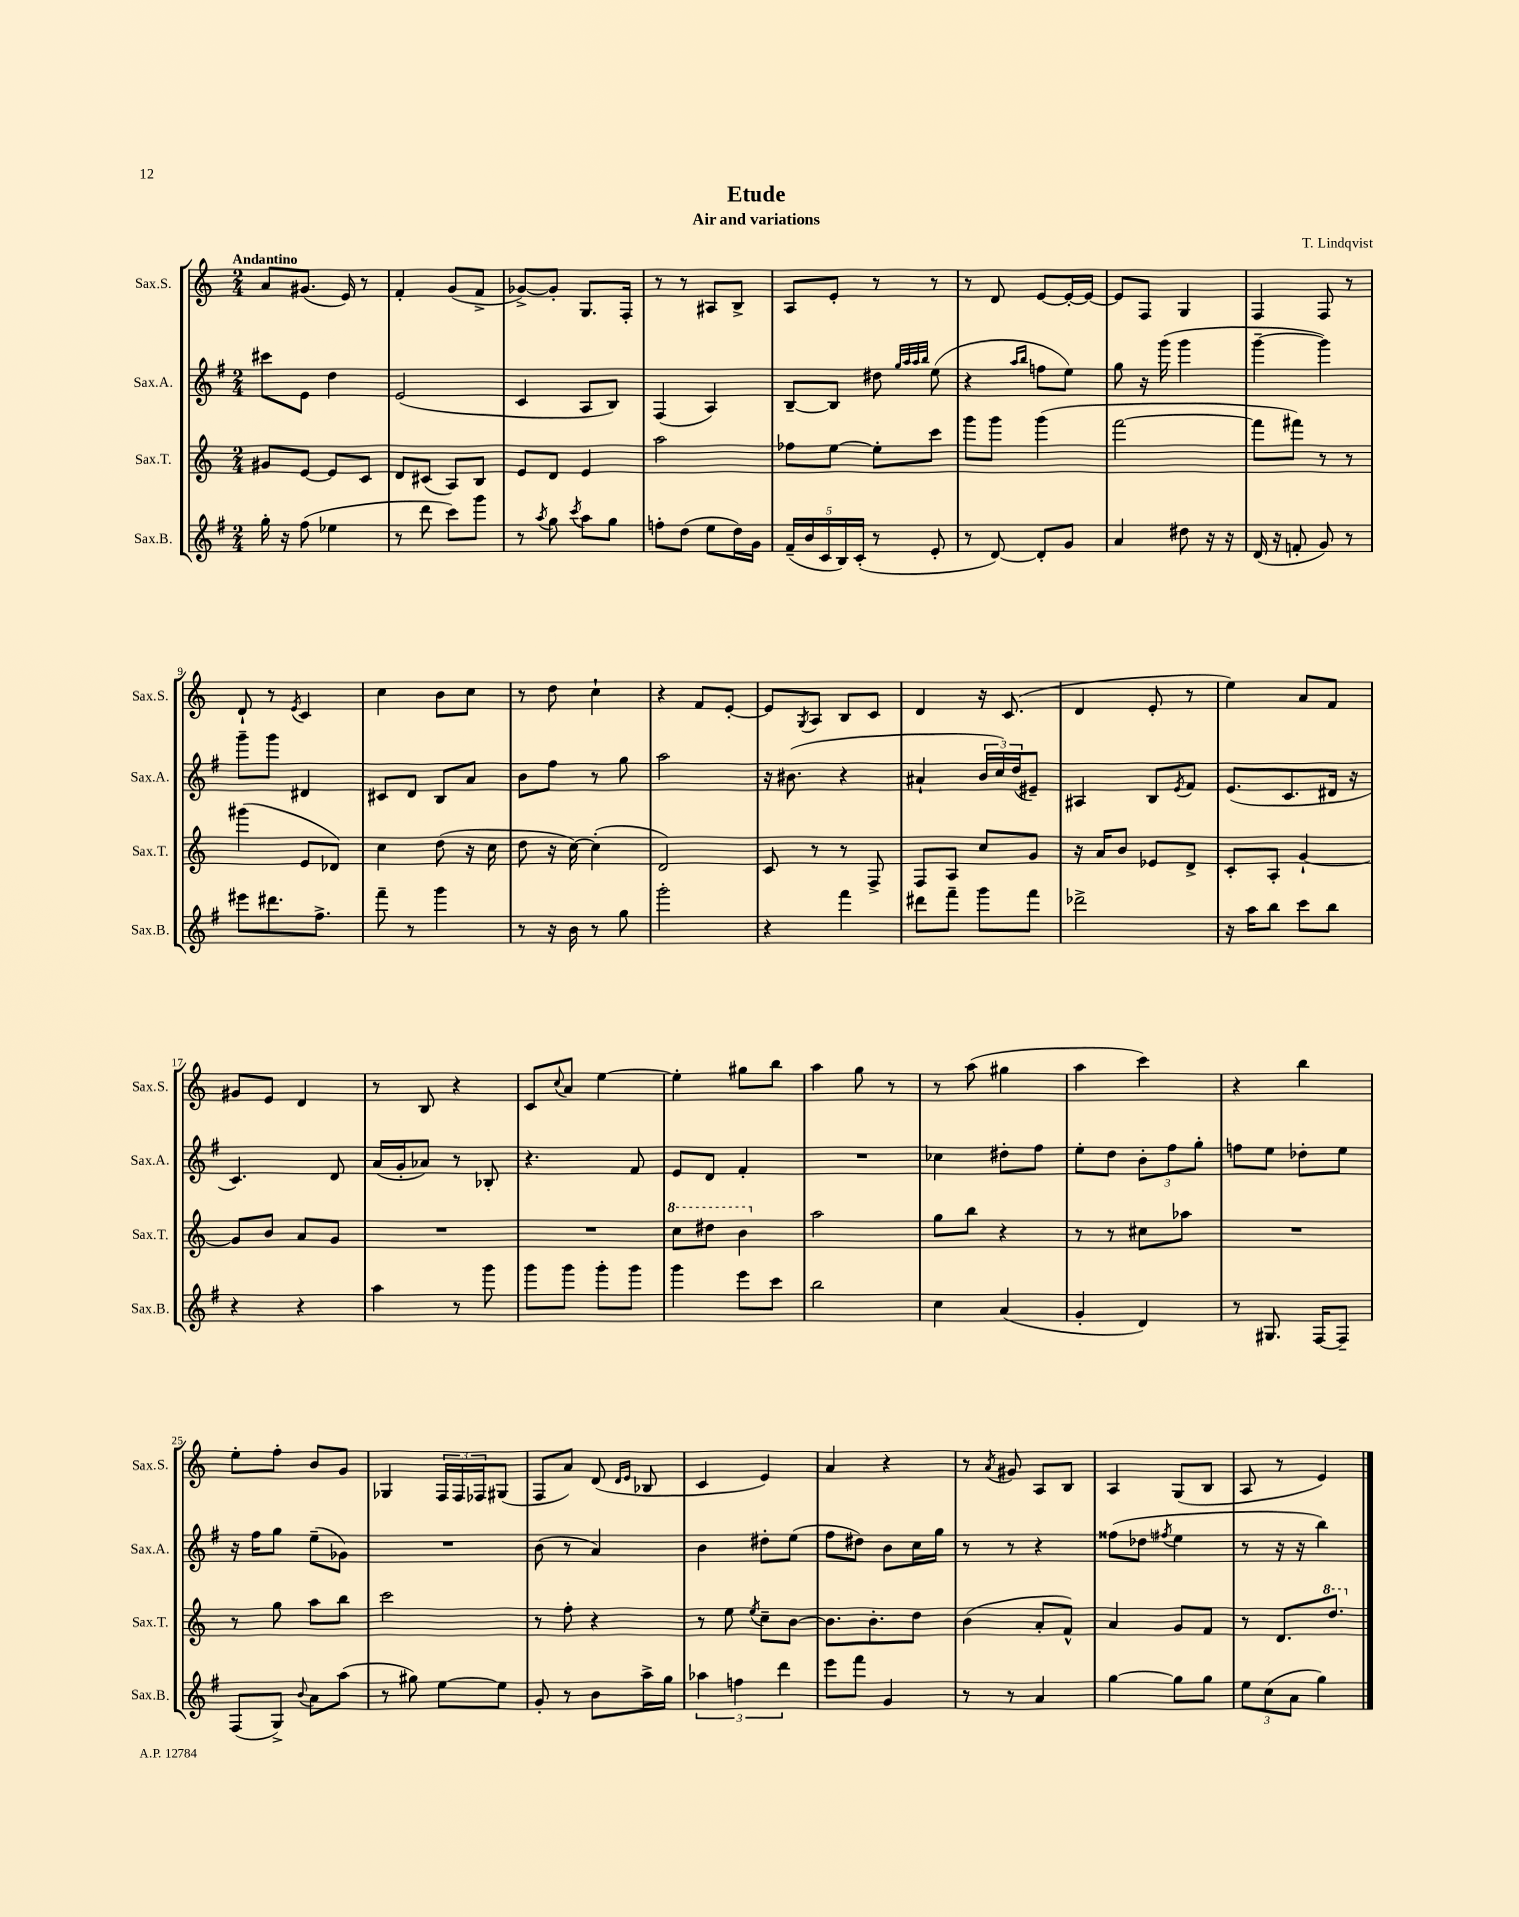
\header { title = "Etude" composer = "T. Lindqvist" subtitle = "Air and variations" }
<<
\new StaffGroup <<
\new Staff = "s0" \with { instrumentName = "Sax.S." shortInstrumentName = "Sax.S." } {
    \clef treble \key c \major \numericTimeSignature \time 2/4 \tempo "Andantino"
    a'8 gis'8.( e'16) r8 |
    f'4-. g'8( f'8-> |
    ges'8~->) ges'8-. g8. f16-. |
    r8 r8 ais8 b8-> |
    a8 e'8-. r8 r8 |
    r8 d'8 e'8~ e'16~-. e'16~ |
    e'8 f8 g4 |
    f4 f8 r8 |
    d'8-! r8 \acciaccatura { e'8 } c'4 |
    c''4 b'8 c''8 |
    r8 d''8 c''4-! |
    r4 f'8 e'8~-. |
    e'8 \acciaccatura { g8 } a8 b8 c'8 |
    d'4 r16 c'8.( |
    d'4 e'8-. r8 |
    e''4) a'8 f'8 |
    gis'8 e'8 d'4 |
    r8 b8 r4 |
    c'8 \appoggiatura { c''8 } a'8 e''4~ |
    e''4-. gis''8 b''8 |
    a''4 g''8 r8 |
    r8 a''8( gis''4 |
    a''4 c'''4) |
    r4 b''4 |
    e''8-. f''8-. b'8 g'8 |
    ges4 \tuplet 3/2 { f16 f16 fes16 } gis8( |
    f8 a'8) d'8( \grace { d'16 e'16 } bes8 |
    c'4 e'4) |
    a'4 r4 |
    r8 \acciaccatura { a'8 } gis'8 a8 b8 |
    a4 g8( b8 |
    a8 r8 e'4) \bar "|." |
}
\new Staff = "s1" \with { instrumentName = "Sax.A." shortInstrumentName = "Sax.A." } {
    \clef treble \key g \major \numericTimeSignature \time 2/4
    cis'''8 e'8 d''4 |
    e'2( |
    c'4 a8 b8) |
    fis4( a4) |
    b8~-- b8 dis''8 \grace { g''32 a''32 a''32 b''32 } e''8( |
    r4 \grace { a''16 b''16 } f''8 e''8) |
    g''8 r16 g'''16( g'''4 |
    g'''4~-- g'''4) |
    g'''8-- g'''8 dis'4 |
    cis'8 d'8 b8 a'8 |
    b'8 fis''8 r8 g''8 |
    a''2 |
    r16 bis'8.( r4 |
    ais'4-! \tuplet 3/2 { b'16 c''16) d''16( } eis'8--) |
    ais4 b8 \acciaccatura { e'8 } fis'8 |
    e'8.( c'8. dis'16 r16 |
    c'4.) d'8 |
    a'16( g'16-. aes'8) r8 bes8-. |
    r4. fis'8 |
    e'8 d'8 fis'4-. |
    R2 |
    ces''4 dis''8-. fis''8 |
    e''8-. d''8 \tuplet 3/2 { b'8-. fis''8 g''8-. } |
    f''8 e''8 des''8-. e''8 |
    r16 fis''16 g''8 e''8--( ges'8) |
    R2 |
    b'8( r8 a'4) |
    b'4 dis''8-. e''8( |
    fis''8 dis''8) b'8 c''16 g''16 |
    r8 r8 r4 |
    fisis''8( des''8 \acciaccatura { fis''8 } e''4 |
    r8 r16 r16 b''4) \bar "|." |
}
\new Staff = "s2" \with { instrumentName = "Sax.T." shortInstrumentName = "Sax.T." } {
    \clef treble \key c \major \numericTimeSignature \time 2/4
    gis'8 e'8~ e'8 c'8 |
    d'8 cis'8( a8) b8 |
    e'8 d'8 e'4 |
    a''2 |
    fes''8 e''8~ e''8-. c'''8 |
    g'''8 g'''8 g'''4( |
    f'''2~ |
    f'''8 fis'''8) r8 r8 |
    gis'''4( e'8 des'8) |
    c''4 d''8( r16 c''16 |
    d''8 r16 c''16~) c''4-.( |
    d'2) |
    c'8 r8 r8 f8-> |
    f8 a8 c''8 g'8 |
    r16 a'16 b'8 ees'8 d'8-> |
    c'8-. a8-. g'4~-! |
    g'8 b'8 a'8 g'8 |
    R2 |
    R2 |
    \ottava #1 c'''8 dis'''8 b''4 \ottava #0 |
    a''2 |
    g''8 b''8 r4 |
    r8 r8 cis''8 aes''8 |
    R2 |
    r8 g''8 a''8 b''8 |
    c'''2 |
    r8 f''8-. r4 |
    r8 e''8 \acciaccatura { e''8 } c''8-- b'8~ |
    b'8. b'8.-. d''8 |
    b'4( a'8-. f'8-^) |
    a'4 g'8 f'8 |
    r8 d'8. \ottava #1 d'''8. \ottava #0 \bar "|." |
}
\new Staff = "s3" \with { instrumentName = "Sax.B." shortInstrumentName = "Sax.B." } {
    \clef treble \key g \major \numericTimeSignature \time 2/4
    g''16-. r16 fis''8( ees''4 |
    r8 d'''8 c'''8) g'''8 |
    r8 \acciaccatura { a''8 } g''8 \acciaccatura { c'''8 } a''8 g''8 |
    f''8-. d''8( e''8 d''16) g'16 |
    \tuplet 5/4 { fis'16--( b'16 c'16 b16) c'16-.( } r8 e'8-. |
    r8 d'8~) d'8-. g'8 |
    a'4 dis''8 r16 r16 |
    d'16( r16 f'8-. g'8) r8 |
    eis'''8 dis'''8. fis''8.-> |
    fis'''8-- r8 g'''4 |
    r8 r16 b'16 r8 g''8 |
    g'''2-. |
    r4 fis'''4 |
    dis'''8 fis'''8-- g'''8 fis'''8 |
    des'''2-> |
    r16 a''16 b''8 c'''8 b''8 |
    r4 r4 |
    a''4 r8 g'''8 |
    g'''8 g'''8 g'''8-. g'''8 |
    g'''4 e'''8 c'''8 |
    b''2 |
    c''4 a'4( |
    g'4-. d'4) |
    r8 gis8. fis16~ fis8-- |
    fis8( g8->) \appoggiatura { b'8 } a'8 a''8( |
    r8 gis''8) e''8~ e''8 |
    g'8-. r8 b'8 a''16-> g''16 |
    \tuplet 3/2 { aes''4 f''4 d'''4 } |
    e'''8 fis'''8 g'4 |
    r8 r8 a'4 |
    g''4~ g''8 g''8 |
    \tuplet 3/2 { e''8 c''8( a'8 } g''4) \bar "|." |
}
>>
>>
